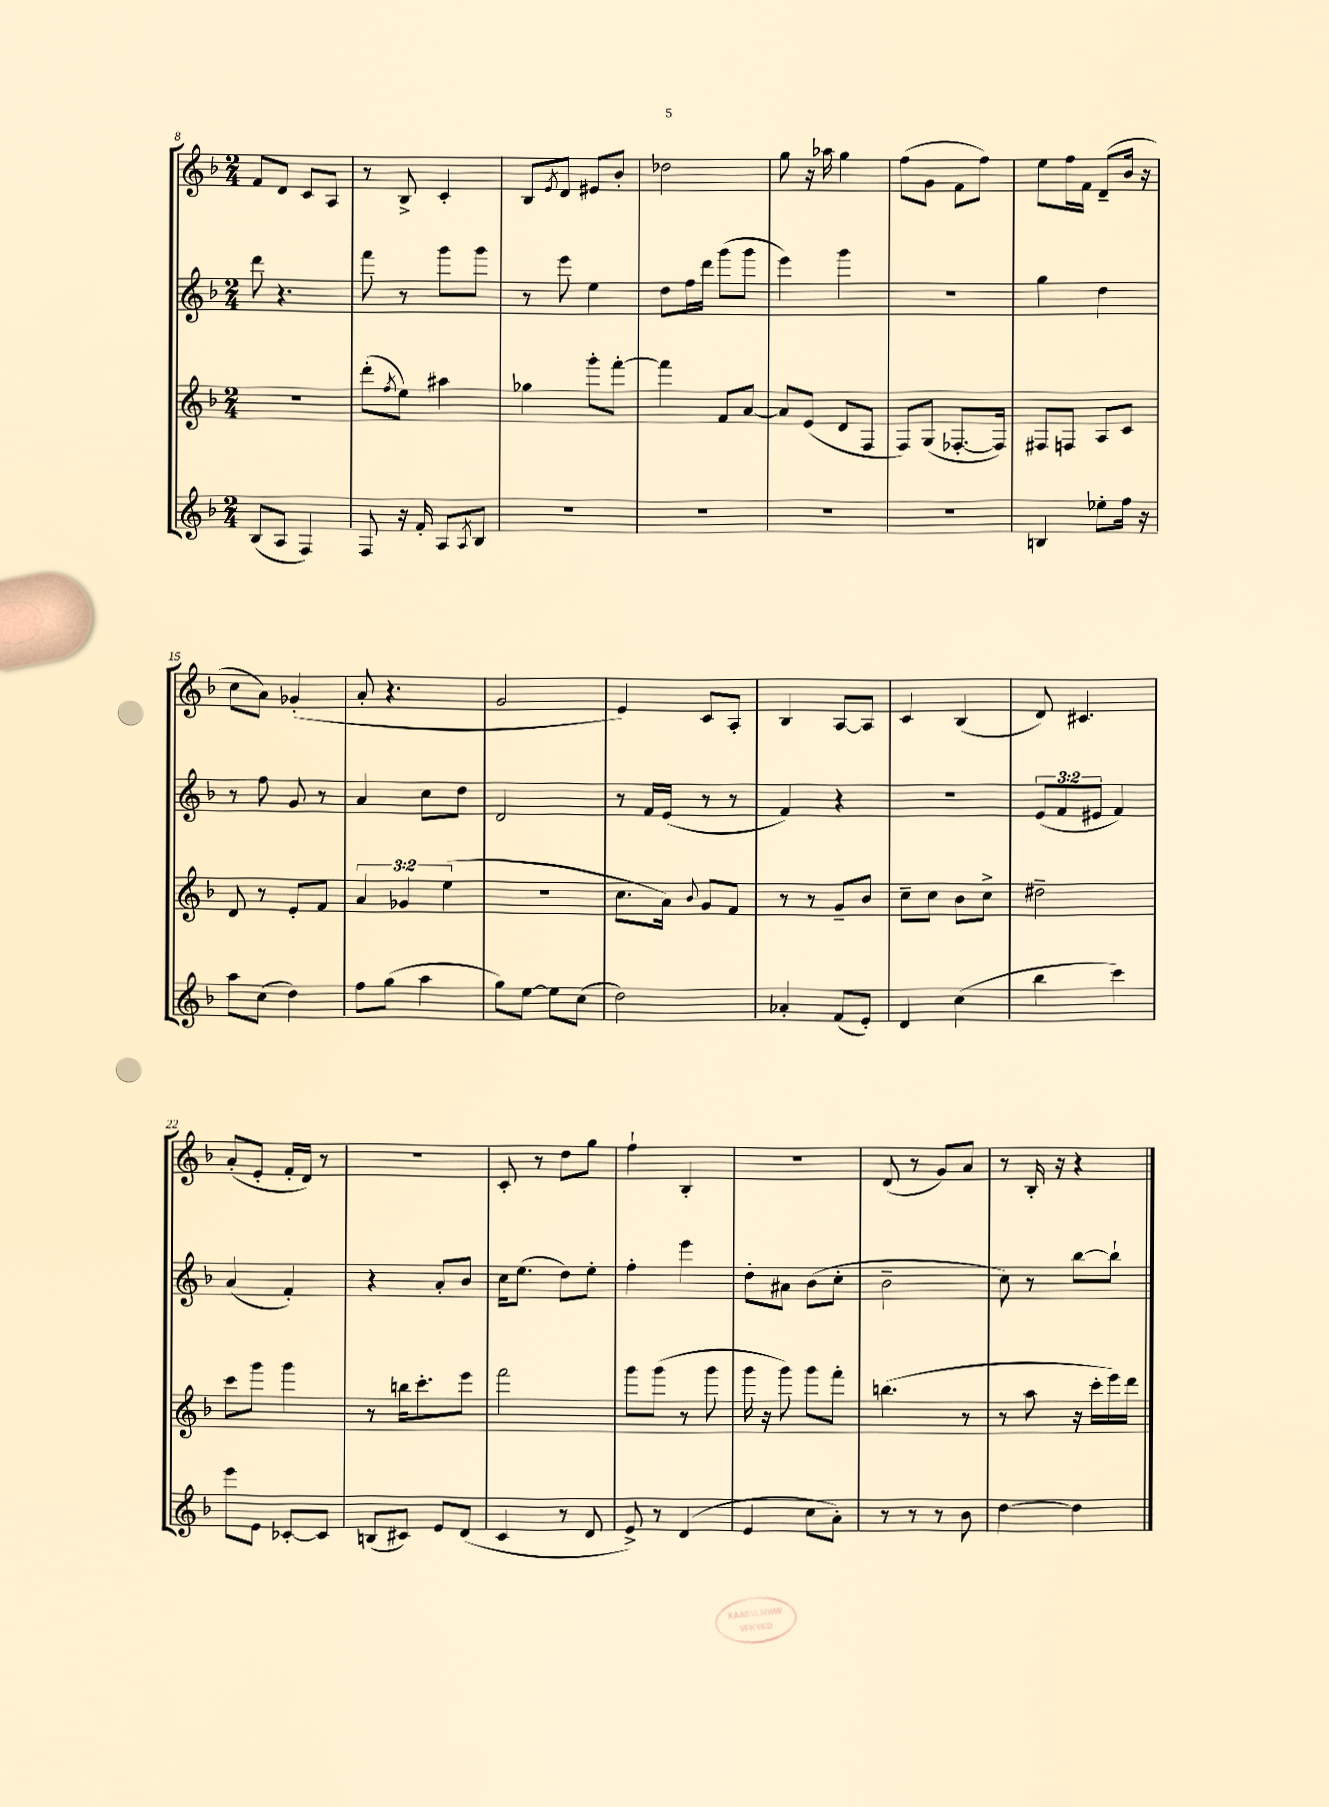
<<
\new StaffGroup <<
\new Staff = "s0" {
    \clef treble \key f \major \numericTimeSignature \time 2/4
    f'8 d'8 c'8 a8 |
    r8 bes8-> c'4-. |
    bes8 \acciaccatura { e'8 } d'8 eis'8 bes'8-. |
    des''2 |
    g''8 r16 aes''16 g''4 |
    f''8( g'8 f'8 f''8) |
    e''8 f''16 f'16 d'8--( bes'16 r16 |
    c''8 a'8) ges'4-.( |
    a'8-. r4. |
    g'2 |
    e'4) c'8 a8-. |
    bes4 a8~ a8 |
    c'4 bes4( |
    d'8) cis'4. |
    a'8-.( e'8-. f'16-. d'16) r8 |
    r2 |
    c'8-. r8 d''8 g''8 |
    f''4-! bes4-. |
    R2 |
    d'8( r8 g'8) a'8 |
    r8 bes16-. r16 r4 \bar "|." |
}
\new Staff = "s1" {
    \clef treble \key f \major \numericTimeSignature \time 2/4 \override Staff.TupletNumber.text = #tuplet-number::calc-fraction-text
    d'''8 r4. |
    f'''8 r8 g'''8 g'''8 |
    r8 e'''8 e''4 |
    d''8 f''16 d'''16 g'''8( g'''8 |
    e'''4) g'''4 |
    R2 |
    g''4 d''4 |
    r8 f''8 g'8 r8 |
    a'4 c''8 d''8 |
    d'2 |
    r8 f'16 e'16( r8 r8 |
    f'4) r4 |
    R2 |
    \tuplet 3/2 { e'8( f'8 eis'8 } f'4) |
    a'4( f'4-.) |
    r4 a'8-. bes'8 |
    c''16 e''8.( d''8) e''8-. |
    f''4-. e'''4 |
    d''8-. ais'8 bes'8( c''8-. |
    bes'2-- |
    c''8) r8 bes''8~ bes''8-! \bar "|." |
}
\new Staff = "s2" {
    \clef treble \key f \major \numericTimeSignature \time 2/4 \override Staff.TupletNumber.text = #tuplet-number::calc-fraction-text
    R2 |
    d'''8-.( \acciaccatura { f''8 } e''8) ais''4 |
    ges''4 g'''8-. f'''8~-. |
    f'''4 f'8 a'8~ |
    a'8 e'8( d'8 f8 |
    f8) g8( fes8.~-. fes16) |
    fis8 f8 a8 c'8 |
    d'8 r8 e'8-. f'8 |
    \tuplet 3/2 { a'4 ges'4 e''4( } |
    R2 |
    c''8. a'16) \appoggiatura { bes'8 } g'8 f'8 |
    r8 r8 g'8-- bes'8 |
    c''8-- c''8 bes'8 c''8-> |
    dis''2-- |
    c'''8 g'''8 g'''4 |
    r8 b''16 c'''8.-. e'''8 |
    f'''2 |
    g'''8 g'''8( r8 g'''8 |
    g'''16 r16 g'''8) g'''8 f'''8-. |
    b''4.( r8 |
    r8 a''8 r16 c'''16-. e'''16) d'''16 \bar "|." |
}
\new Staff = "s3" {
    \clef treble \key f \major \numericTimeSignature \time 2/4
    bes8( a8 f4) |
    f8 r16 f'16-. a8 \acciaccatura { a8 } bes8 |
    R2 |
    R2 |
    R2 |
    R2 |
    b4 ees''8-. f''16 r16 |
    a''8 c''8( d''4) |
    f''8 g''8( a''4 |
    g''8) e''8~ e''8 c''8( |
    d''2) |
    aes'4-. f'8( e'8-.) |
    d'4 c''4( |
    bes''4 c'''4) |
    e'''8 e'8 ces'8~-. ces'8 |
    b8( cis'8) e'8 d'8( |
    c'4 r8 d'8 |
    e'8->) r8 d'4( |
    e'4 c''8 a'8-.) |
    r8 r8 r8 bes'8 |
    d''4~ d''4 \bar "|." |
}
>>
>>
\layout { \context { \Score currentBarNumber = #8 } }
